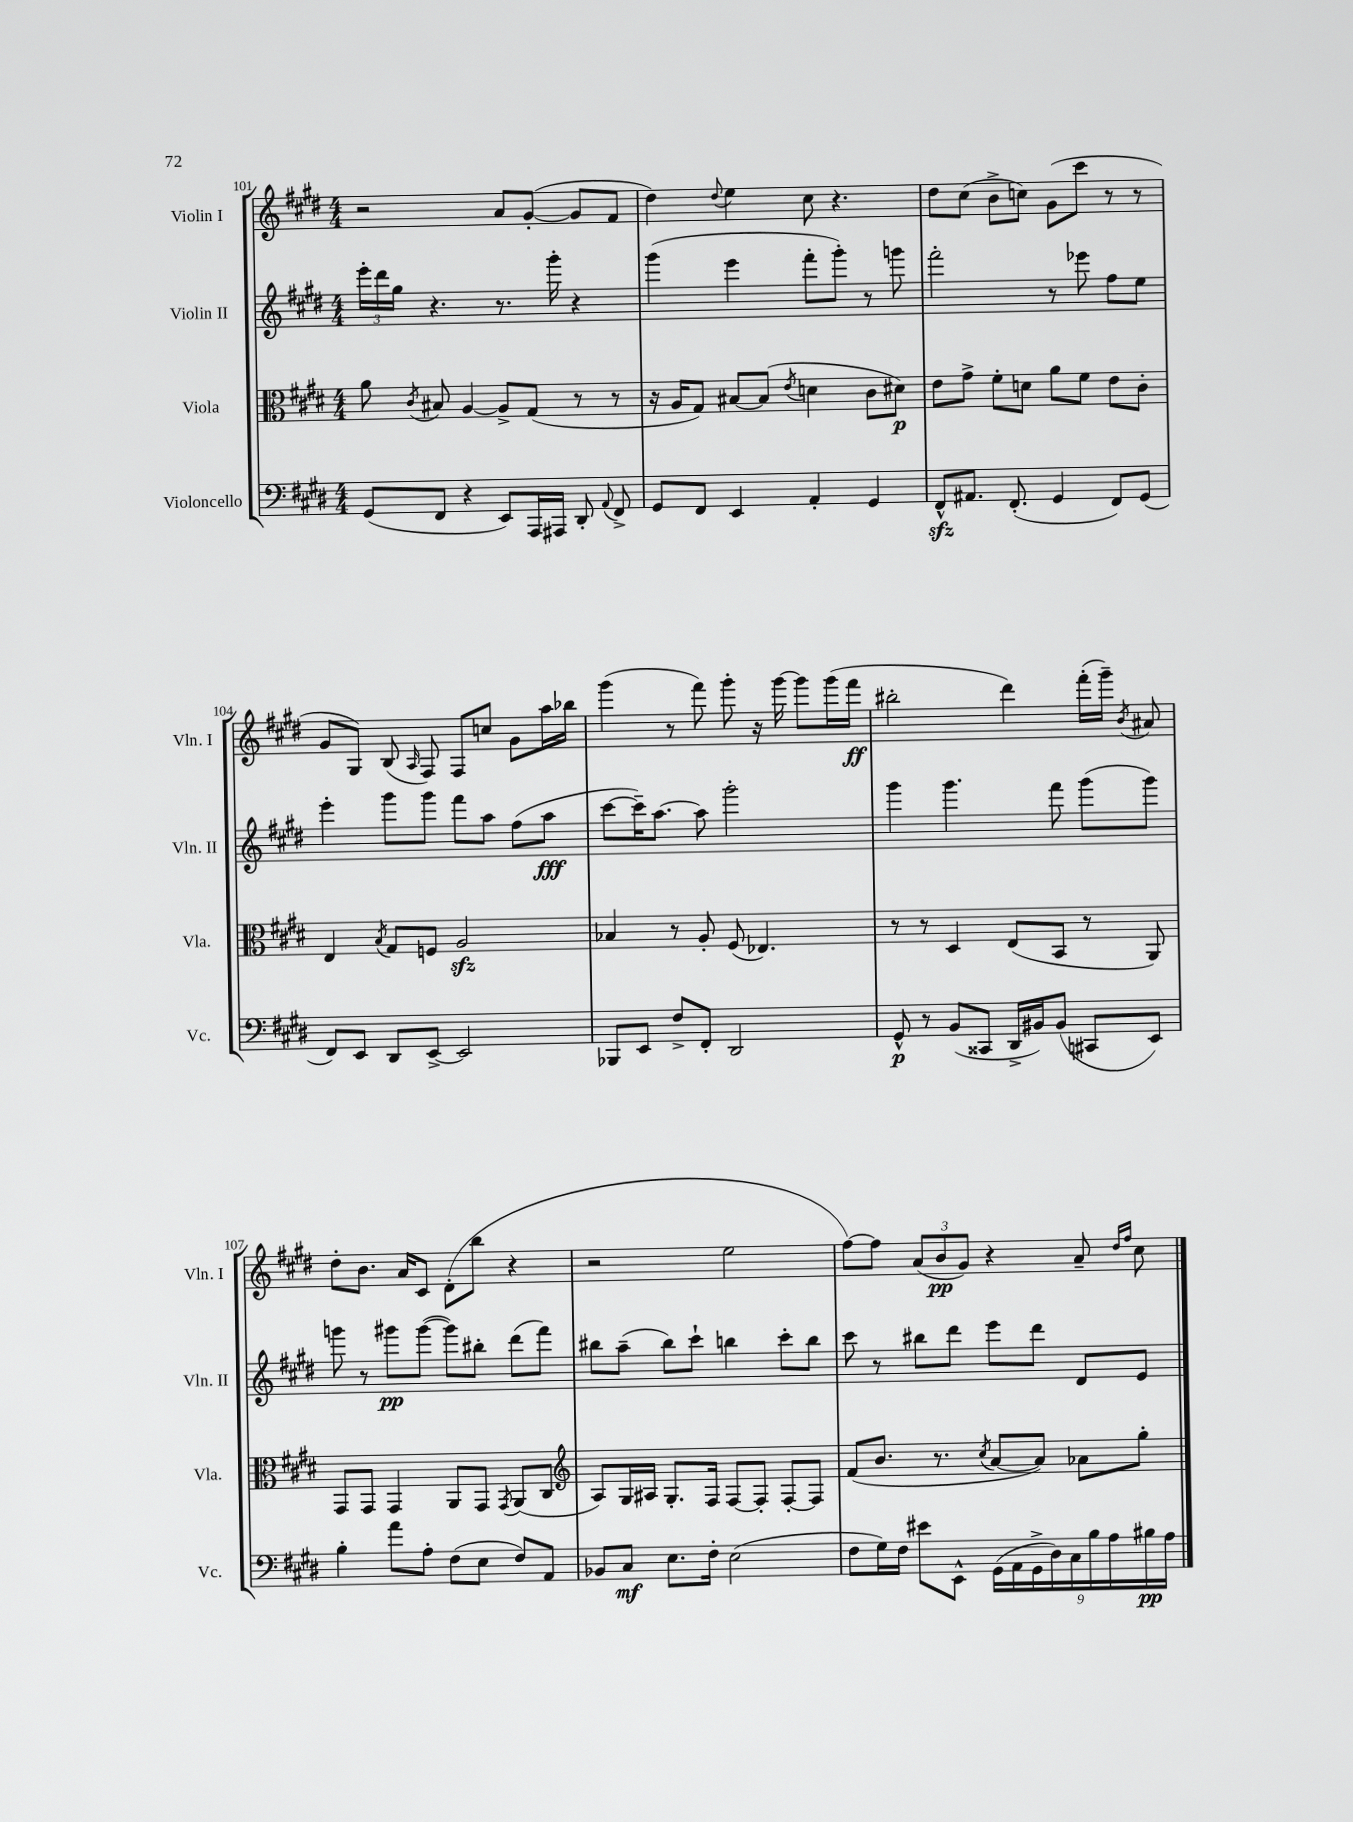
<<
\new StaffGroup <<
\new Staff = "s0" \with { instrumentName = "Violin I" shortInstrumentName = "Vln. I" } {
    \clef treble \key e \major \numericTimeSignature \time 4/4
    \autoBeamOff r2 a'8[ gis'8]~-.( gis'8[ fis'8] |
    dis''4) \appoggiatura { dis''8 } e''4 cis''8 r4. |
    dis''8[ cis''8]( b'8[-> c''8]) gis'8[( cis'''8] r8 r8 |
    gis'8[ gis8]) b8( \grace { a16 } fis8) fis8[ c''8] gis'8[ a''16 bes''16] |
    gis'''4( r8 fis'''8) gis'''8-. r16 gis'''16~ gis'''8[ gis'''16( fis'''16]\ff |
    bis''2-. dis'''4) fis'''16[-.( gis'''16]--) \acciaccatura { b'8 } ais'8 |
    dis''8[-. b'8.] a'16[ cis'8] dis'8[-.( b''8] r4 |
    r2 e''2 |
    fis''8[~) fis''8] \tuplet 3/2 { a'8[( b'8\pp gis'8]) } r4 a'8-- \grace { dis''16[ fis''16] } cis''8 \bar "|." |
}
\new Staff = "s1" \with { instrumentName = "Violin II" shortInstrumentName = "Vln. II" } {
    \clef treble \key e \major \numericTimeSignature \time 4/4
    \autoBeamOff \tuplet 3/2 { e'''16[-. dis'''16 gis''16] } r4. r8. gis'''16-. r4 |
    gis'''4( e'''4 fis'''8[-. gis'''8]-.) r8 g'''8 |
    fis'''2-. r8 ees'''8 fis''8[ e''8] |
    e'''4-. gis'''8[ gis'''8] fis'''8[ a''8] fis''8[( a''8]\fff |
    cis'''8[~ cis'''16--) a''8.]~ a''8 gis'''2-. |
    gis'''4 gis'''4. fis'''8 gis'''8[( gis'''8]) |
    g'''8 r8 gis'''8[\pp gis'''8]~( gis'''8[) bis''8]-. dis'''8[( fis'''8]) |
    bis''8[ a''8]--( bis''8[) cis'''8]-! b''4 cis'''8[-. b''8] |
    cis'''8 r8 bis''8[ dis'''8] e'''8[ dis'''8] dis'8[ e'8] \bar "|." |
}
\new Staff = "s2" \with { instrumentName = "Viola" shortInstrumentName = "Vla." } {
    \clef alto \key e \major \numericTimeSignature \time 4/4
    \autoBeamOff a'8 \acciaccatura { cis'8 } bis8 a4~ a8[-> gis8]( r8 r8 |
    r16 a16[ gis8]) bis8[~ bis8]( \acciaccatura { e'8 } d'4 cis'8[ dis'8]\p) |
    e'8[ gis'8]-> fis'8[-. d'8] a'8[ fis'8] e'8[ cis'8]-. |
    e4 \acciaccatura { b8 } gis8[ f8] a2\sfz |
    bes4 r8 a8-. fis8( ees4.) |
    r8 r8 dis4 e8[( b,8] r8 a,8) |
    gis,8[ gis,8] gis,4 a,8[ gis,8] \acciaccatura { gis,8 } a,8[( cis8] |
    \clef treble a8[) gis16 ais16] gis8.[-. fis16] fis8[~ fis8]-. fis8[~-. fis8] |
    fis'8[( b'8.] r8. \acciaccatura { cis''8 } a'8[~ a'8]) aes'8[ gis''8]-. \bar "|." |
}
\new Staff = "s3" \with { instrumentName = "Violoncello" shortInstrumentName = "Vc." } {
    \clef bass \key e \major \numericTimeSignature \time 4/4
    \autoBeamOff gis,8[( fis,8] r4 e,8[) a,,16 ais,,16] dis,8-. \appoggiatura { a,8 } fis,8-> |
    gis,8[ fis,8] e,4 a,4-. gis,4 |
    fis,8[-^\sfz ais,8.] fis,8.-.( gis,4 fis,8[) gis,8]( |
    fis,8[) e,8] dis,8[ e,8]~-> e,2 |
    bes,,8[ e,8] fis8[-> fis,8]-. dis,2 |
    gis,8-^\p r8 b,8[( cisis,8] dis,16[-> bis,16) bis,8]( cis,8[ e,8]) |
    b4-. a'8[ a8]-. fis8[( e8] fis8[) a,8] |
    bes,8[ cis8]\mf e8.[ fis16]-. e2( |
    fis8[ gis16) fis16] eis'8[ e,8]-^ \tuplet 9/8 { gis,16[( a,16 gis,16-> dis16) cis16 b16 a16 bis16\pp a16] } \bar "|." |
}
>>
>>
\layout { \context { \Score currentBarNumber = #101 } }
